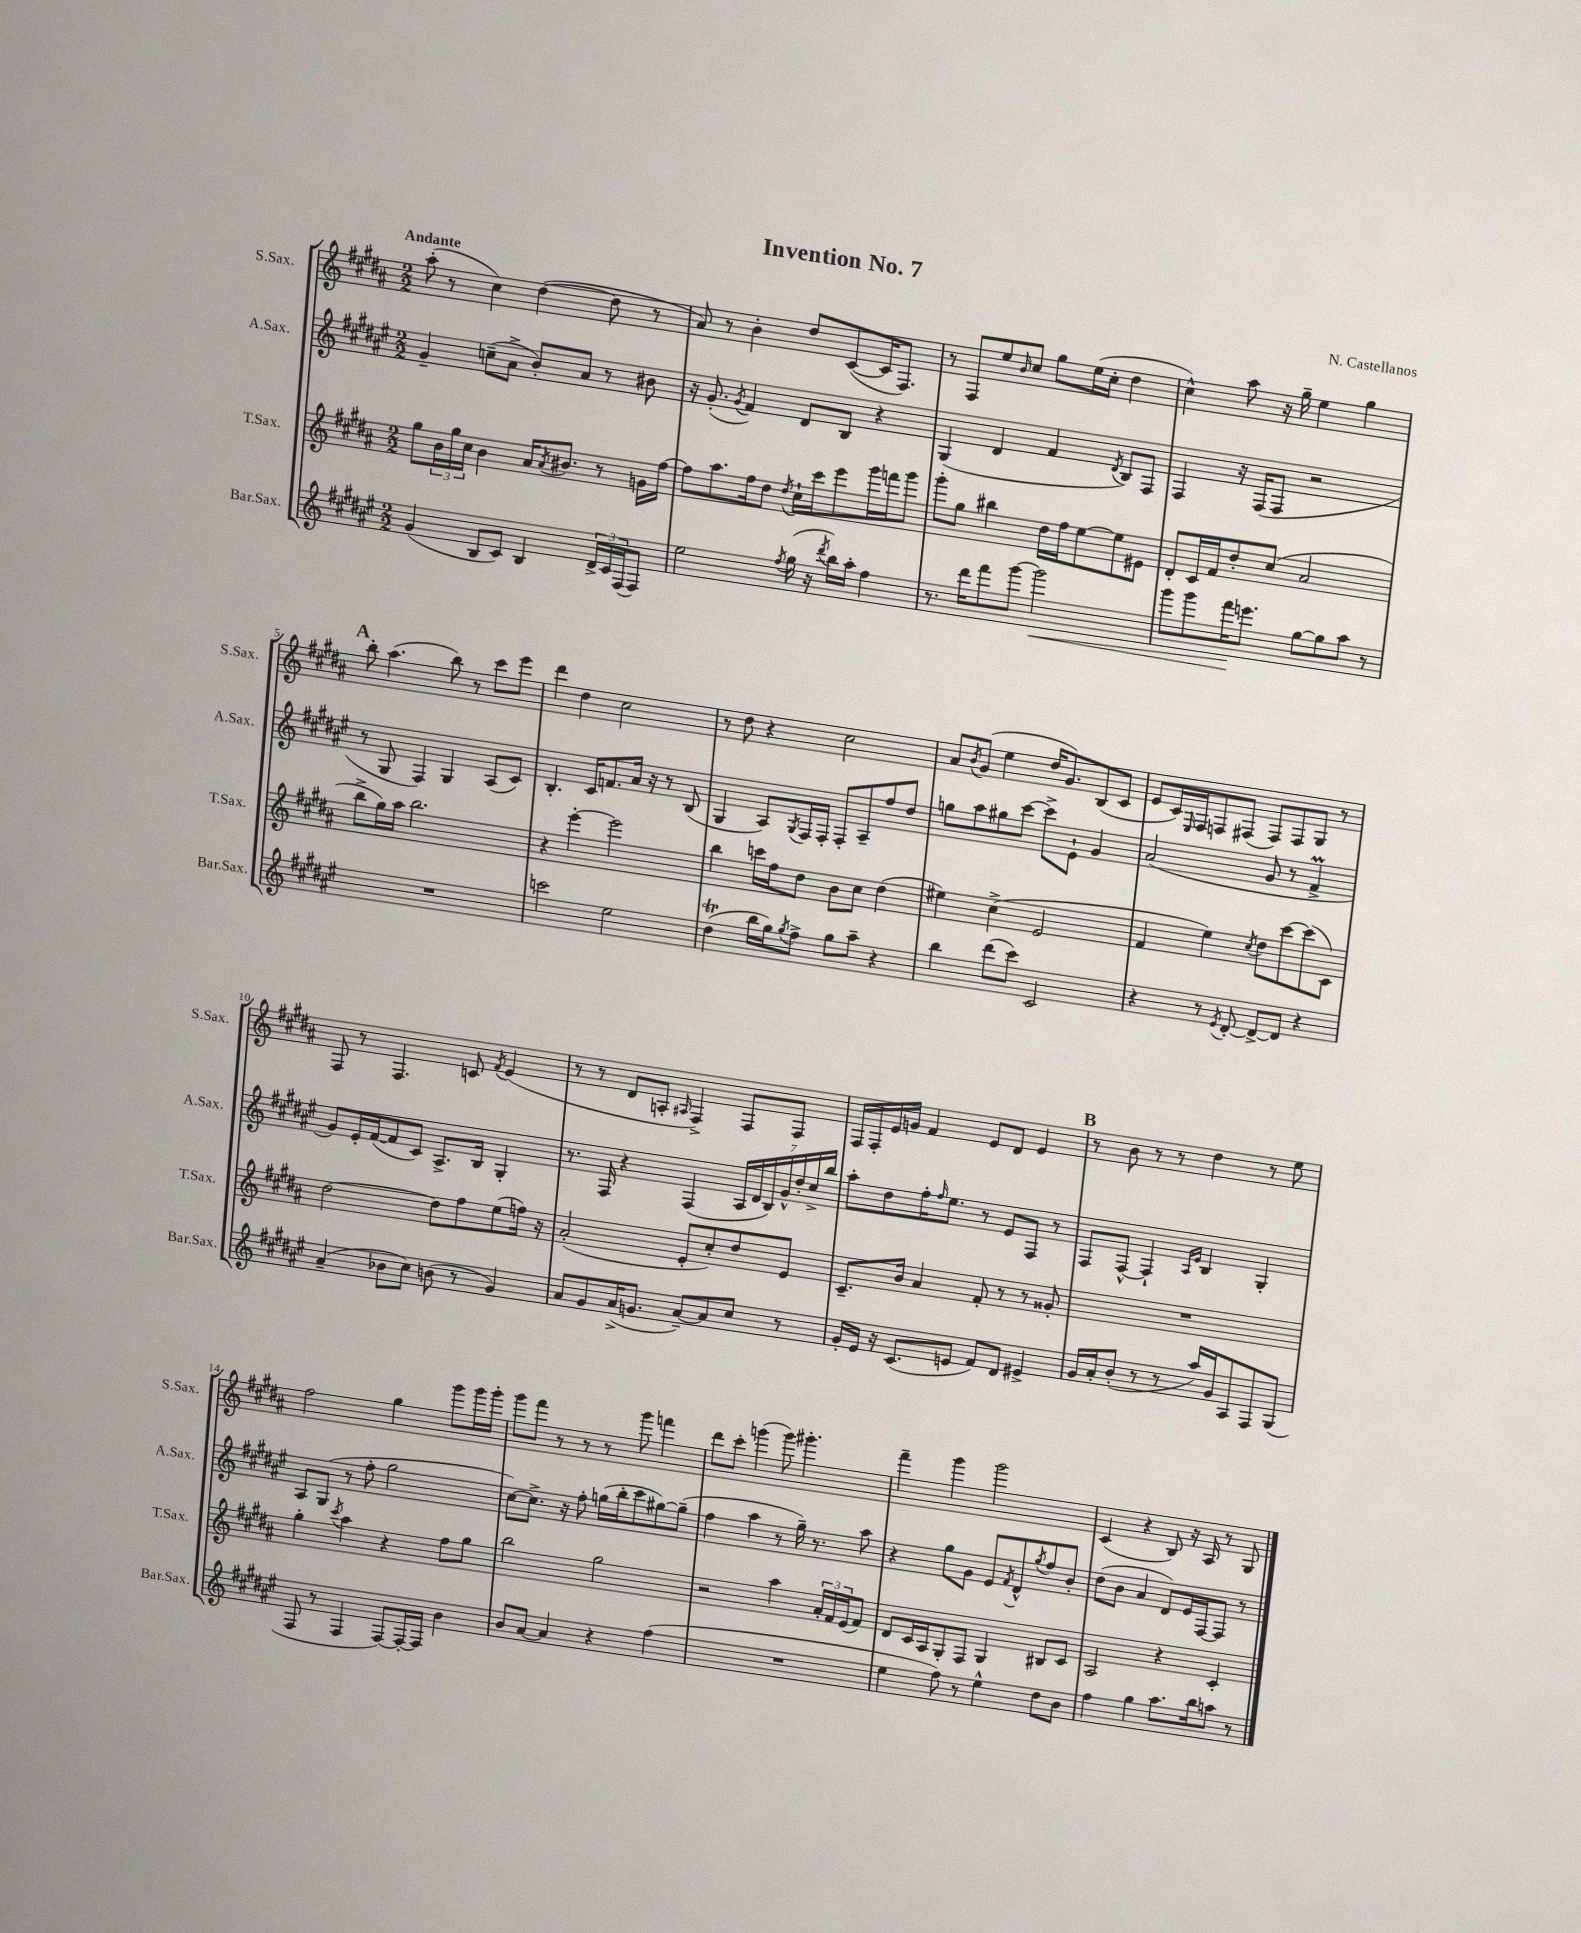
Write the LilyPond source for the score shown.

\header { title = "Invention No. 7" composer = "N. Castellanos" }
<<
\new StaffGroup <<
\new Staff = "s0" \with { instrumentName = "S.Sax." shortInstrumentName = "S.Sax." } {
    \clef treble \key b \major \numericTimeSignature \time 2/2 \tempo "Andante"
    ais''8-.( r8 cis''4) dis''4~( dis''8 r8 |
    ais'8) r8 b'4-. dis''8 cis'8~( cis'16 fis8.) |
    r8 fis8 e''8 \grace { b'16 } cis''8 gis''8 e''16( cis''16-. dis''4 |
    cis''4-^) ais''8 r16 gis''16-- e''4 gis''4 |
    \mark \markup { \bold "A" } b''8-. ais''4.( b''8) r8 cis'''8 e'''8 |
    dis'''4 dis''4 cis''2 |
    r8 dis''8 r4 cis''2 |
    ais'8 \acciaccatura { b'8 } gis'8( e''4 dis''16 gis'8.) b8( cis'8 |
    e'8 cis'16) \grace { e16 } fis16 f8 fis8( fis8) fis8 gis8 r8 |
    fis8 r8 fis4. c'8 \acciaccatura { fis'8 } e'4( |
    r8 r8 dis'8 a8-. \grace { ais16 } fis4->) fis8 fis8 |
    fis16 fis16-. e'16 g'16 fis'4 e'8 dis'8 e'4 |
    \mark \markup { \bold "B" } r8 b'8 r8 r8 dis''4 r8 e''8 |
    fis''2 gis''4 gis'''8 gis'''16 gis'''16-. |
    gis'''8 fis'''8 r8 r8 r8 gis'''8 f'''4 |
    dis'''8 cis'''8-. g'''4( g'''8) gis'''4.-. |
    fis'''4-- gis'''4 gis'''2 |
    cis'4( r4 b8) r16 ais16 r8 gis8 \bar "|." |
}
\new Staff = "s1" \with { instrumentName = "A.Sax." shortInstrumentName = "A.Sax." } {
    \clef treble \key fis \major \numericTimeSignature \time 2/2
    gis'4-- c''8--( ais'8-> b'8-.) ais'8 r8 bis'8 |
    r16 gis'8.-.( \acciaccatura { gis'8 } fis'4) dis'8 b8 r4 |
    gis4( dis'4 fis'4 \acciaccatura { dis'8 } b8) fis8 |
    fis4 r16 fis16( fis8 r2 |
    \mark \markup { \bold "A" } r8 gis8 fis4) gis4 ais8( cis'8) |
    b4.-. cis'16 f'8. ais'16 r16 r8 b8( |
    gis4 ais8) \acciaccatura { gis8 } fis16 fis16-. fis8-. ais8-- fis''8 dis''8 |
    g''8 ais''8 gis''8 cis'''8~ cis'''8-> eis'8-! gis'4 |
    ais'2( gis'8 r8 fis'4->\prall |
    gis'8) eis'16-. fis'16~( fis'8 cis'8) ais8.-> b16 gis4-. |
    r8. fis16 r4 fis4( \tuplet 7/4 { ais16 dis'16 b16) gis'16-^ dis''16-. cis''16-> b''16 } |
    ais''8-. dis''8 fis''16-. \grace { fis''16 } eis''8. r8 eis'8 fis8 r8 |
    \mark \markup { \bold "B" } fis8 fis8~-^ fis4-! \grace { ais16 eis'16 } b4 gis4-. |
    ais8 gis8( r8 fis''8-. gis''2 |
    cis''8~) cis''8.-> r16 fis''8-. g''16( b''16-. cis'''8 gis''8~) gis''8--( |
    fis''4 ais''4 r8 gis''16--) r8. ais''8 |
    r4 gis''8 gis'8 eis'8 \acciaccatura { fis'8 } dis'8-^ \acciaccatura { gis''8 } fis''8 b'8-. |
    dis''8( b'8 ais'4 dis'8) eis'16 fis16~ fis8 r8 \bar "|." |
}
\new Staff = "s2" \with { instrumentName = "T.Sax." shortInstrumentName = "T.Sax." } {
    \clef treble \key b \major \numericTimeSignature \time 2/2
    gis''8 \tuplet 3/2 { b'16 gis''16 cis''16 } b'4 ais'16 \acciaccatura { ais'8 } bis'8. r8 g'16 fis''16~ |
    fis''8 ais''8. fis''16 dis''8 \acciaccatura { dis''8 } cis''16-! cis'''16 e'''8 gis'''16 f'''16 gis'''8 |
    gis'''8-. gis''8 bis''4 dis''16 fis''16 e''8~ e''8 eis'8 |
    dis'8-. cis'16 fis'16 dis''8-. cis''8( ais'2 |
    \mark \markup { \bold "A" } b''8-> gis''16) ais''16 b''2. |
    r4 e'''4~-. e'''2 |
    b''4 c'''16 fis''16 dis''8 b'8 cis''8 dis''4( |
    eis''4) cis''4->( e'2 |
    fis'4 e''4) \acciaccatura { cis''8 } dis''8 cis'''8~ cis'''8( cis'8) |
    dis''2~ dis''8 fis''8 e''8( f''16) r16 |
    ais'2-.( e'8-. cis''8-.) dis''8 e'8 |
    cis'8.-- b'16 ais'4 fis'8-. r8 r8 gisis'8-. |
    \mark \markup { \bold "B" } R1 |
    gis''4-. \acciaccatura { cis'''8 } ais''4 r4 fis''8 gis''8 |
    b''2 gis''2 |
    r2 ais''4 \tuplet 3/2 { ais'16-. fis'16 e'16( } fis'8) |
    dis'8 cis'16 ais16 gis8-. fis8 gis4 bis8 cis'8 |
    ais2 r4 cis'4-. \bar "|." |
}
\new Staff = "s3" \with { instrumentName = "Bar.Sax." shortInstrumentName = "Bar.Sax." } {
    \clef treble \key fis \major \numericTimeSignature \time 2/2
    gis'4( b8 cis'8) b4 \tuplet 3/2 { dis'16-> cis'16 fis16( } fis8) |
    eis''2 \acciaccatura { fis''8 } gis''16( r16 \acciaccatura { dis'''8 } b''16) ais''16-. fis''4 |
    r8. dis'''16 fis'''8 gis'''8~ gis'''2\< |
    gis'''8 gis'''8 fis'''16\! e'''8. gis''8~ gis''8 ais''8 r8 |
    \mark \markup { \bold "A" } R1 |
    c'''2 eis''2 |
    dis''4\trill( b''16 gis''16) \acciaccatura { gis''8 } fis''8-> gis''8 ais''8-- r4 |
    b''4 dis'''8( cis'''8) cis'2 |
    r4 r8 \acciaccatura { eis'8 } dis'8~-. dis'8~-> dis'8 r4 |
    ais'4--( bes'8 cis''8) b'8( r8 gis'4) |
    ais'8 gis'8 ais'16->( g'8. ais'8~--) ais'8 cis''8 r8 |
    gis'16-. eis'16 r16 cis'8.( e'8 fis'8) dis'8 eis'4-> |
    \mark \markup { \bold "B" } gis'16 ais'16-. b'8-.( r8 r8 ais''16) gis'16 ais8 fis8 gis8( |
    fis8 r8 fis4 fis8~) fis16~-. fis16 b'4 |
    b'8 ais'8~ ais'4 r4 fis''4( |
    R1 |
    eis''4 fis''8) r8 eis''4-^ dis''8 b'8 |
    fis''4 gis''4 ais''8. b''16 a''8 r8 \bar "|." |
}
>>
>>
